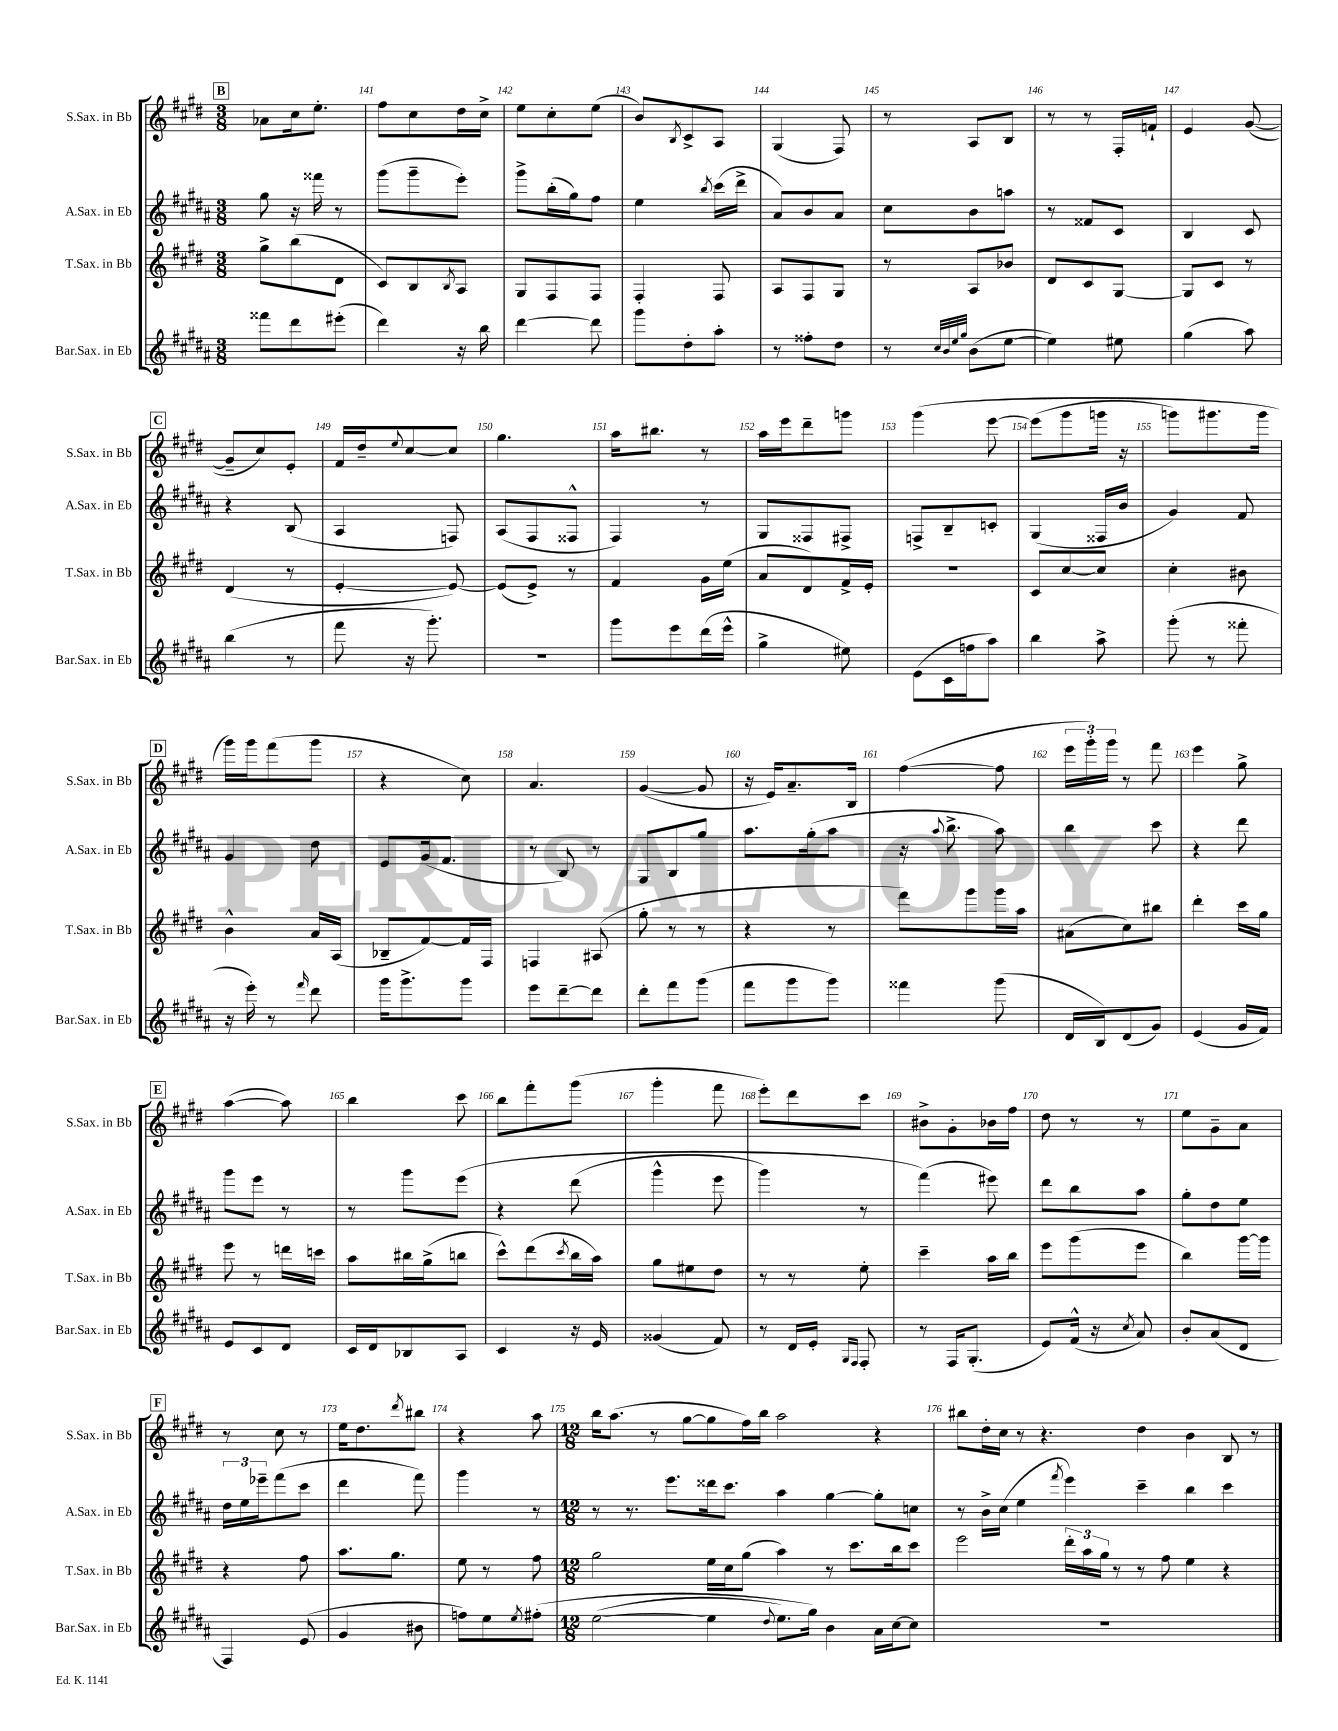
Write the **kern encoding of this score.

**kern	**kern	**kern	**kern
*part4	*part3	*part2	*part1
*staff4	*staff3	*staff2	*staff1
*I"Bar.Sax. in Eb	*I"T.Sax. in Bb	*I"A.Sax. in Eb	*I"S.Sax. in Bb
*I'Bar.Sax. in Eb	*I'T.Sax. in Bb	*I'A.Sax. in Eb	*I'S.Sax. in Bb
*clefG2	*clefG2	*clefG2	*clefG2
*k[f#c#g#d#a#]	*k[f#c#g#d#]	*k[f#c#g#d#a#]	*k[f#c#g#d#]
*M3/8	*M3/8	*M3/8	*M3/8
!!LO:REH:place=s1:t=B
=140	=140	=140	=140
8fff##X\L	8gg#^\L	8gg#\	8a-X\L
8ddd#\	(8bb\	16r	16cc#\k
.	.	16fff##X\	8.ee'\J
(8eee#X'\J	8d#\J	8r	.
=141	=141	=141	=141
4ddd#\)	8c#/L)	(8ggg#\L	8ff#\L
.	8B/	8ggg#~\	8cc#\
.	8qB/	.	.
16r	8A/J	8eee'\J)	16dd#\L
16bb\	.	.	16cc#^\JJ
=142	=142	=142	=142
[4ddd#\	8G#/L	8ggg#^\L	8ee\L
.	8F#/	(16bb'\L	8cc#'\
.	.	16gg#\J)	.
8ddd#\]	8F#/J	8ff#\J	(8ee\J
=143	=143	=143	=143
8ggg#\L	4F#'/	4ee\	8b/L)
.	.	.	8qB/
8dd#'\	.	.	8c#^/
.	.	8qbb/	.
8aa#'\J	8F#/	(16ccc#\LL	8A/J
.	.	16ddd#^\JJ	.
=144	=144	=144	=144
8r	8A/L	8a#/L)	(4G#/
8ff##X'\L	8F#/	8b/	.
8dd#\J	8G#/J	8a#/J	8F#/)
=145	=145	=145	=145
8r	8r	8cc#\L	8r
32qqcc#/LLL	.	.	.
32qqb/	.	.	.
32qqee/	.	.	.
32qqgg#/JJJ	.	.	.
(8b\L	8A/L	8b\	8A/L
[8ee\J	8b-X/J	8aan\J	8B/J
=146	=146	=146	=146
4ee\])	8d#/L	8r	8r
.	8c#/	8f##X/L	8r
8ee#X\	[8G#/J	8c#/J	16F#'/LL
.	.	.	16fn`/JJ
=147	=147	=147	=147
(4gg#\	8G#/L]	4B/	4e/
.	8c#/J	.	.
8aa#\)	8r	8c#/	([8g#/
!!LO:LB:g=z
!!LO:REH:place=s1:t=C
=148	=148	=148	=148
(4bb\	(4d#/	4r	8g#~/L]
.	.	.	8cc#/)
8r	8r	(8B/	8e'/J
=149	=149	=149	=149
8fff#\	[4e'/	4A#/	16f#/LL
.	.	.	16dd#~/J
.	.	.	8qqee/
16r	.	.	[8cc#/
8.ggg#'\)	.	.	.
.	8e/_)	8Fn/)	8cc#/J]
=150	=150	=150	=150
4.r	(8e/L]	(8A#/L	4.gg#\
.	8e^/J)	8F#/	.
.	8r	8F##X^^/J	.
=151	=151	=151	=151
8ggg#\L	4f#/	4F#/)	16aa\KL
.	.	.	8.bb#X\J
8eee\	.	.	.
(16ddd#\L	16g#\LL	8r	8r
16eee^^\JJ	(16ee\JJ	.	.
=152	=152	=152	=152
4gg#^\	8a/L	8G#/L	16aa\LL
.	.	.	16eee\J
.	8d#/)	8F##X/	8ddd#~\
8ee#X\)	16f#^/L	8F#X^/J	8gggn\J
.	16e'/JJ	.	.
=153	=153	=153	=153
(8e\L	4.r	8Fn^/L	(4ggg#\
16c#\L	.	8B~/	.
16ffn\J	.	.	.
8aa#\J)	.	8cn'/J	[8eee\
=154	=154	=154	=154
4bb\	8c#/L	(4G#/	(8eee\L]
.	[8cc#/	.	8ggg#\
8aa#^\	8cc#/J]	16F##X/LL	16gggn\Jk
.	.	16b/JJ	16r
=155	=155	=155	=155
(8ggg#'\	4cc#'\	4g#/)	8gggn\L)
8r	.	.	8.ggg#X\
8fff##X'\	8b#X\	8f#/	.
.	.	.	16ggg#\Jk
!!LO:LB:g=z
!!LO:REH:place=s1:t=D
=156	=156	=156	=156
16r	4b^^\	4g#/	16ggg#\LL)
16eee'\)	.	.	16ggg#\J
8r	.	.	(8fff#\
16qqfff#/	.	.	.
8ddd#\	16a/LL	8dd#\	8ggg#\J
.	(16A/JJ	.	.
=157	=157	=157	=157
16ggg#\KL	8B-X~/L	8e/L	4r
8.ggg#^\	.	.	.
.	[8f#/)	(16g#/k	.
.	.	8.f#/J	.
8ggg#\J	16f#/L]	.	8cc#\)
.	16F#/JJ	.	.
=158	=158	=158	=158
8eee\L	4Fn/	8r	4.a/
[8ddd#~\	.	8B/)	.
8ddd#\J]	(8A#X/	8r	.
=159	=159	=159	=159
8ddd#'\L	8gg#'\	8G#/L	([4g#/
8fff#\	8r	8B/	.
(8ggg#\J	8r	8gg#/J	8g#/]
=160	=160	=160	=160
8fff#\L	4r	8.aa#\L	16r
.	.	.	16e/KL)
8ggg#\	.	.	8.a~/
.	.	(16gg#'\k	.
8ggg#\J)	8r	8aa#\J	.
.	.	.	16B/Jk
=161	=161	=161	=161
4fff##X\	8fff#\L)	16r	([4ff#\
.	.	8qqaa#/	.
.	.	8.bb^\	.
.	8ggg#\	.	.
(8ggg#\	16ggg#\L	8aa#\)	8ff#\]
.	16aa\JJ	.	.
=162	=162	=162	=162
16d#/LL	(8a#X\L	4bb\	24eee\LL
.	.	.	24ggg#'\)
16B/J)	.	.	.
.	.	.	24ggg#\JJ
(8d#/	8cc#\)	.	8r
8g#/J)	8bb#X\J	8ccc#\	8fff#\
=163	=163	=163	=163
(4e/	4ddd#'\	4r	4eee\
16g#/LL	16ccc#\LL	8ddd#\	8gg#^\
16f#/JJ)	16gg#\JJ	.	.
!!LO:LB:g=z
!!LO:REH:place=s1:t=E
=164	=164	=164	=164
8e/L	8eee\	8ggg#\L	([4aa\
8c#/	8r	8eee\J	.
8d#/J	16dddn\LL	8r	8aa\])
.	16cccn\JJ	.	.
=165	=165	=165	=165
16c#/LL	8aa\L	8r	4bb\
16d#/J	.	.	.
8B-X/	16bb#X\L	8ggg#\L	.
.	(16gg#^\J	.	.
8A#/J	8bbn\J	(8eee\J	8ccc#\
=166	=166	=166	=166
4c#/	8ccc#^^\L)	4r	8bb\L
.	(8ddd#\	.	8fff#'\
.	8qccc#/	.	.
16r	16bb\L	(8ddd#\	(8ggg#\J
16e/	16aa\JJ)	.	.
=167	=167	=167	=167
(4g##X/	8gg#\L	4ggg#^^\	4ggg#'\
.	8ee#X\	.	.
8f#/)	8dd#\J	8eee\	8fff#\
=168	=168	=168	=168
8r	8r	4ggg#\)	8eee'\L)
16d#/LL	8r	.	8ddd#\
16e'/JJ	.	.	.
16qqG#/LL	.	.	.
16qqF#/JJ	.	.	.
8F#'/	8ee'\	8r	8ccc#\J
=169	=169	=169	=169
8r	4ccc#~\	(4fff#\)	8b#X^\L
16F#/KL	.	.	8g#'\
(8.G#'/J	.	.	.
.	16aa\LL	8eee#X\)	16b-X\L
.	16bb\JJ	.	16ff#\JJ
=170	=170	=170	=170
8e/L)	8eee\L	8ddd#\L	8dd#\
(16f#^^/Jk	(8ggg#\	8bb\	8r
16r	.	.	.
8qcc#/	.	.	.
8a#/)	8eee\J	8aa#\J	8r
=171	=171	=171	=171
8b'/L	4bb\)	8gg#'\L	8ee\L
(8a#/	.	8dd#\	8g#~\
8d#/J	[16ggg#\LL	8ee\J	8a\J
.	16ggg#\JJ]	.	.
!!LO:LB:g=z
!!LO:REH:place=s1:t=F
=172	=172	=172	=172
4F#/)	4r	24dd#\LL	8r
.	.	24ee\	.
.	.	24eee-X~\J	.
.	.	(8fff#\	8cc#\
(8e/	8ff#\	8ccc#\J	8r
=173	=173	=173	=173
4g#/	8.aa\L	4ddd#\	16ee\KL
.	.	.	8.dd#\
.	8.gg#\J	.	.
.	.	.	8qddd#/
8b#X\	.	8fff#\)	8bb#X\J
=174	=174	=174	=174
8ffn\L)	8ee\	4ggg#\	4r
8ee\	8r	.	.
8qee/	.	.	.
(8ff#X'\J	8ff#\	8r	8aa\
=175	=175	=175	=175
*M12/8	*M12/8	*M12/8	*M12/8
([2ee\	2gg#\	8r	16bb\KL
.	.	.	(8.aa\J
.	.	8.r	.
.	.	.	8r
.	.	8.eee\L	.
.	.	.	[8gg#\L
4ee\]	16ee\LL	16ddd##X\k	8gg#\]
.	16cc#\J	8.ccc#\J	.
.	(8gg#\J	.	16ff#\L)
.	.	.	16bb\JJ
8qqdd#/	.	.	.
8.ee\L)	4aa\)	4aa#\	2aa\
16gg#\Jk)	.	.	.
4b\	8r	[4gg#\	.
.	8.ccc#\L	.	.
16a#\LL	.	8gg#'\L]	4r
[16cc#\J	16bb\k	.	.
8cc#\J]	8ccc#\J	8ccn\J	.
=176	=176	=176	=176
1.r	2eee\	8r	8bb#X\L
.	.	16b^\LL	16dd#'\L
.	.	(16cc#\JJ	16cc#\JJ
.	.	4ee\	8r
.	.	.	4.r
.	.	8qfff#/	.
.	24ddd#'\LL	4eee\)	.
.	24aa\	.	.
.	24gg#\JJ	.	.
.	8r	.	.
.	8r	4ccc#~\	4dd#\
.	8ff#\	.	.
.	4ee\	4bb\	4b\
.	4r	4ccc#\	8B/
.	.	.	8r
==	==	==	==
*-	*-	*-	*-
